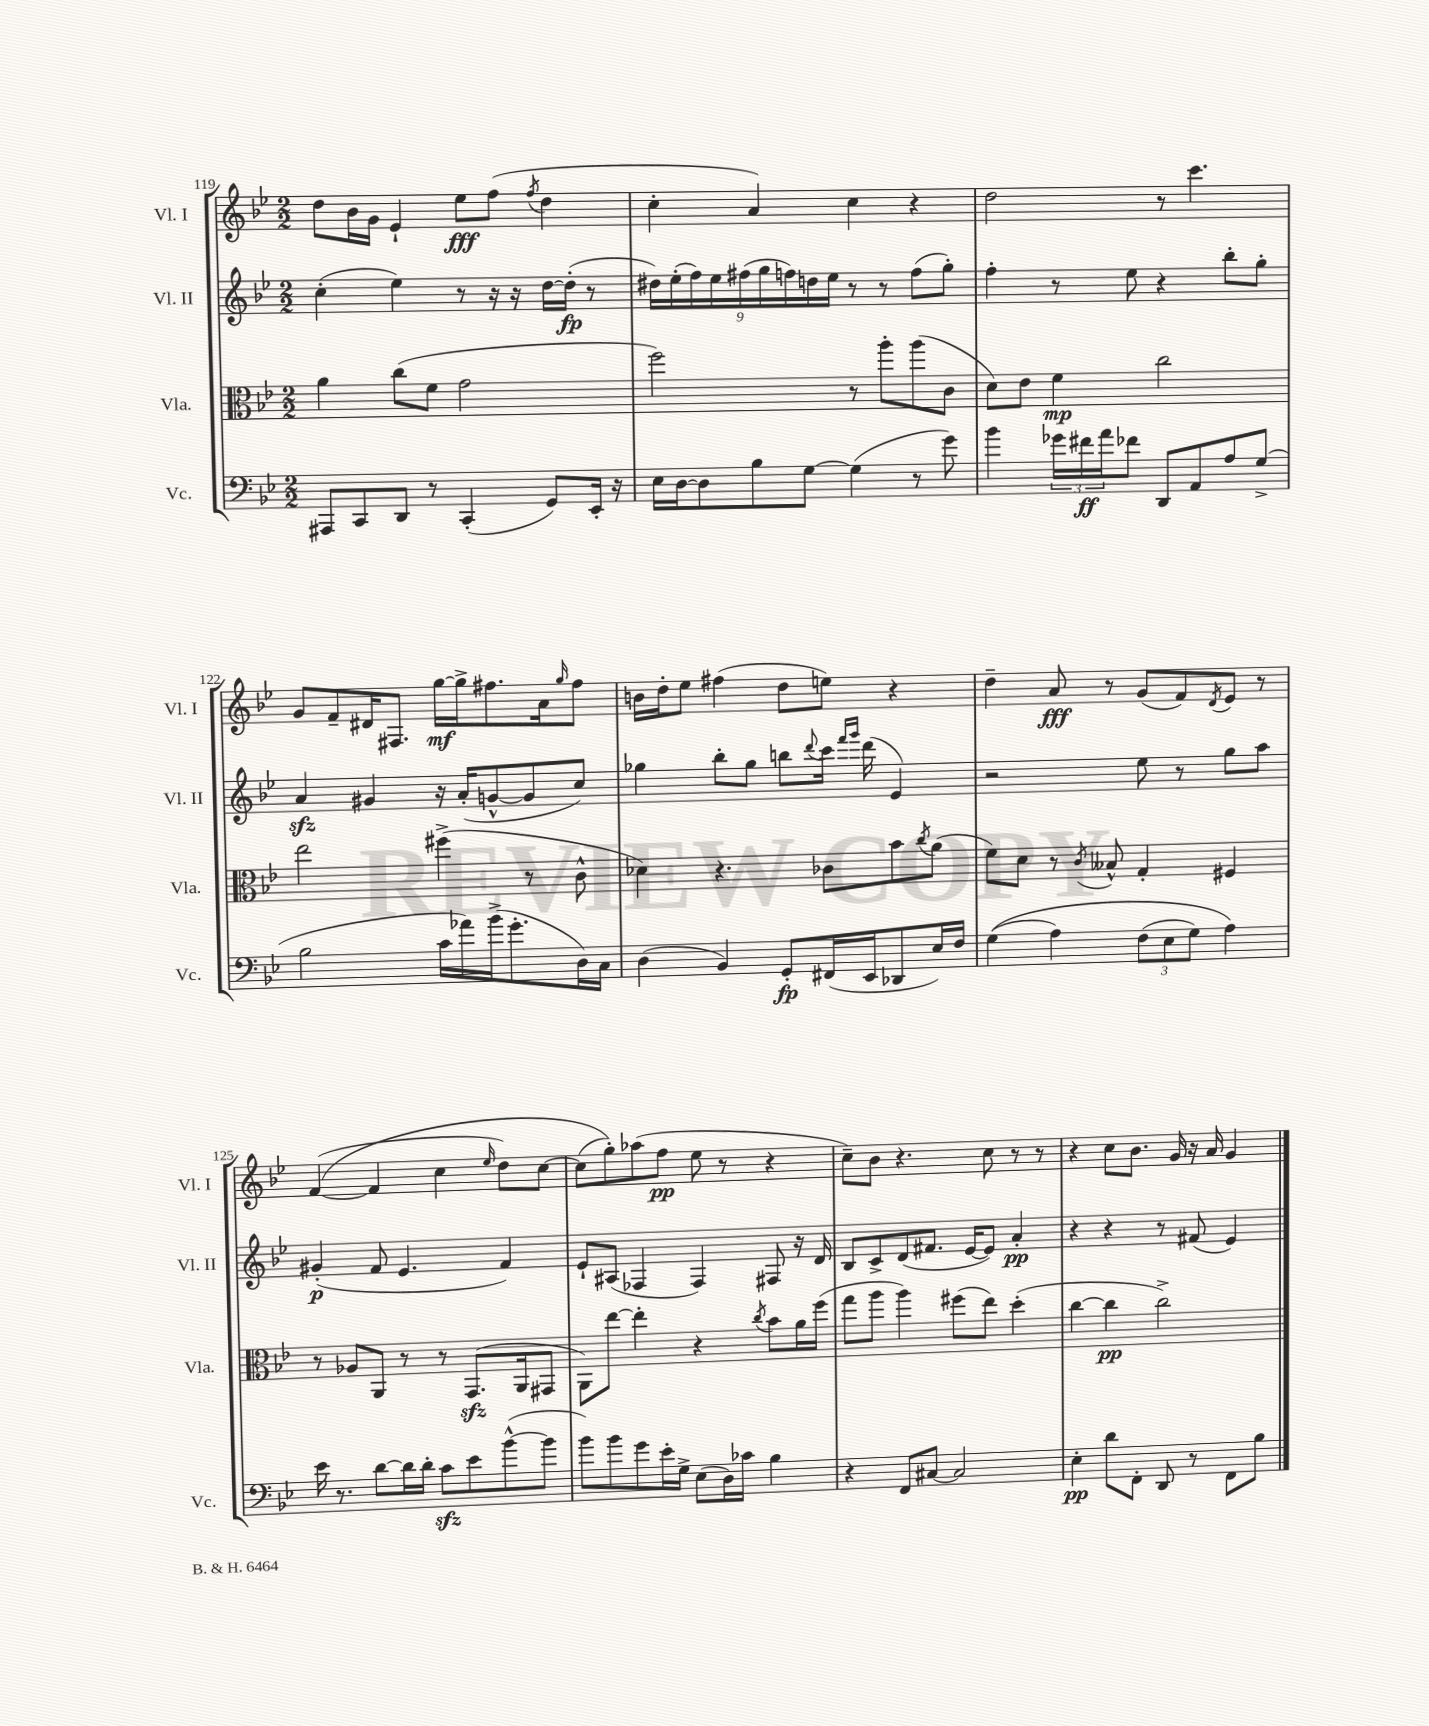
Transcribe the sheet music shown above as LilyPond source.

<<
\new StaffGroup <<
\new Staff = "s0" \with { instrumentName = "Vl. I" shortInstrumentName = "Vl. I" } {
    \clef treble \key bes \major \numericTimeSignature \time 2/2
    d''8 bes'16 g'16 ees'4-! ees''8\fff f''8( \acciaccatura { f''8 } d''4 |
    c''4-. a'4) c''4 r4 |
    d''2 r8 c'''4. |
    g'8 f'8-- dis'16 fis8. g''16~\mf g''16-> fis''8. a'16 \grace { g''16 } fis''8 |
    b'16 d''16-. ees''8 fis''4( d''8 e''8) r4 |
    d''4-- a'8\fff r8 g'8( f'8) \acciaccatura { d'8 } ees'8 r8 |
    f'4~(\( f'4 c''4 \grace { ees''16 } d''8) c''8~ |
    c''8( g''8-.)\) aes''8( f''8\pp ees''8 r8 r4 |
    c''8--) bes'8 r4. c''8 r8 r8 |
    r4 c''8 bes'8. g'16 r16 a'16 g'4 \bar "|." |
}
\new Staff = "s1" \with { instrumentName = "Vl. II" shortInstrumentName = "Vl. II" } {
    \clef treble \key bes \major \numericTimeSignature \time 2/2
    c''4-.( ees''4) r8 r16 r16 d''16~ d''16-.\fp( r8 |
    \tuplet 9/8 { dis''16) ees''16-.( f''16) ees''16 fis''16( g''16 f''16) d''16 ees''16 } r8 r8 f''8( g''8-.) |
    f''4-. r8 ees''8 r4 bes''8-. g''8-. |
    a'4\sfz gis'4 r16 a'16-.( g'8~-^ g'8 c''8) |
    ges''4 bes''8-. ges''8 b''8 \appoggiatura { d'''8 } c'''16 \grace { f'''16 g'''16 } d'''16( ees'4) |
    r2 ees''8 r8 g''8 a''8 |
    gis'4-.\p( f'8 ees'4. f'4) |
    ees'8-! ais8( fes4 fes4) fis8 r16 d'16 |
    bes8 c'8-> d'8( fis'8. ees'16~ ees'8) a'4-.\pp |
    r4 r4 r8 fis'8( ees'4) \bar "|." |
}
\new Staff = "s2" \with { instrumentName = "Vla." shortInstrumentName = "Vla." } {
    \clef alto \key bes \major \numericTimeSignature \time 2/2
    a'4 c''8( f'8 g'2 |
    f''2) r8 a''8-. a''8( c'8 |
    d'8) ees'8 f'4\mp c''2 |
    ees''2 fis''4->( r8 c'8-^ |
    des'4) r4. ces'8 bes'8 \acciaccatura { c''8 } a'8( |
    f'8) d'8 r8 \acciaccatura { c'8 } beses8-^ g4-. fis4 |
    r8 aes8 a,8 r8 r8 g,8.\sfz( a,16 gis,8 |
    a,8) ees''8~ ees''4-. r4 \acciaccatura { c''8 } bes'8 a'16 f''16( |
    g''8 a''8 a''4) fis''8( ees''8) d''4-.( |
    c''4~ c''4\pp c''2->) \bar "|." |
}
\new Staff = "s3" \with { instrumentName = "Vc." shortInstrumentName = "Vc." } {
    \clef bass \key bes \major \numericTimeSignature \time 2/2
    ais,,8 c,8 d,8 r8 c,4-.( g,8) ees,16-. r16 |
    ees16 d16~ d8 bes8 g8~ g4( r8 g'8) |
    bes'4 \tuplet 3/2 { ges'16 fis'16\ff a'16 } fes'8 d,8 a,8 a8 g8->( |
    bes2 c'16 aes'16) bes'16->( g'8.-. d16) c16 |
    d4( bes,4) g,8-.\fp fis,16( ees,16 des,8 ees16) f16 |
    g4(\( a4) \tuplet 3/2 { f8( ees8 g8) } a4\) |
    ees'16 r8. d'8~ d'16 d'16-. c'8\sfz ees'8 bes'8~-^( bes'8 |
    bes'8) bes'8 g'8 ees'16-. g16-> ees8( d16) ces'16 bes4 |
    r4 f,8 cis8~ cis2 |
    ees4-.\pp d'8 f,8-. d,8 r8 f,8 bes8 \bar "|." |
}
>>
>>
\layout { \context { \Score currentBarNumber = #119 } }
